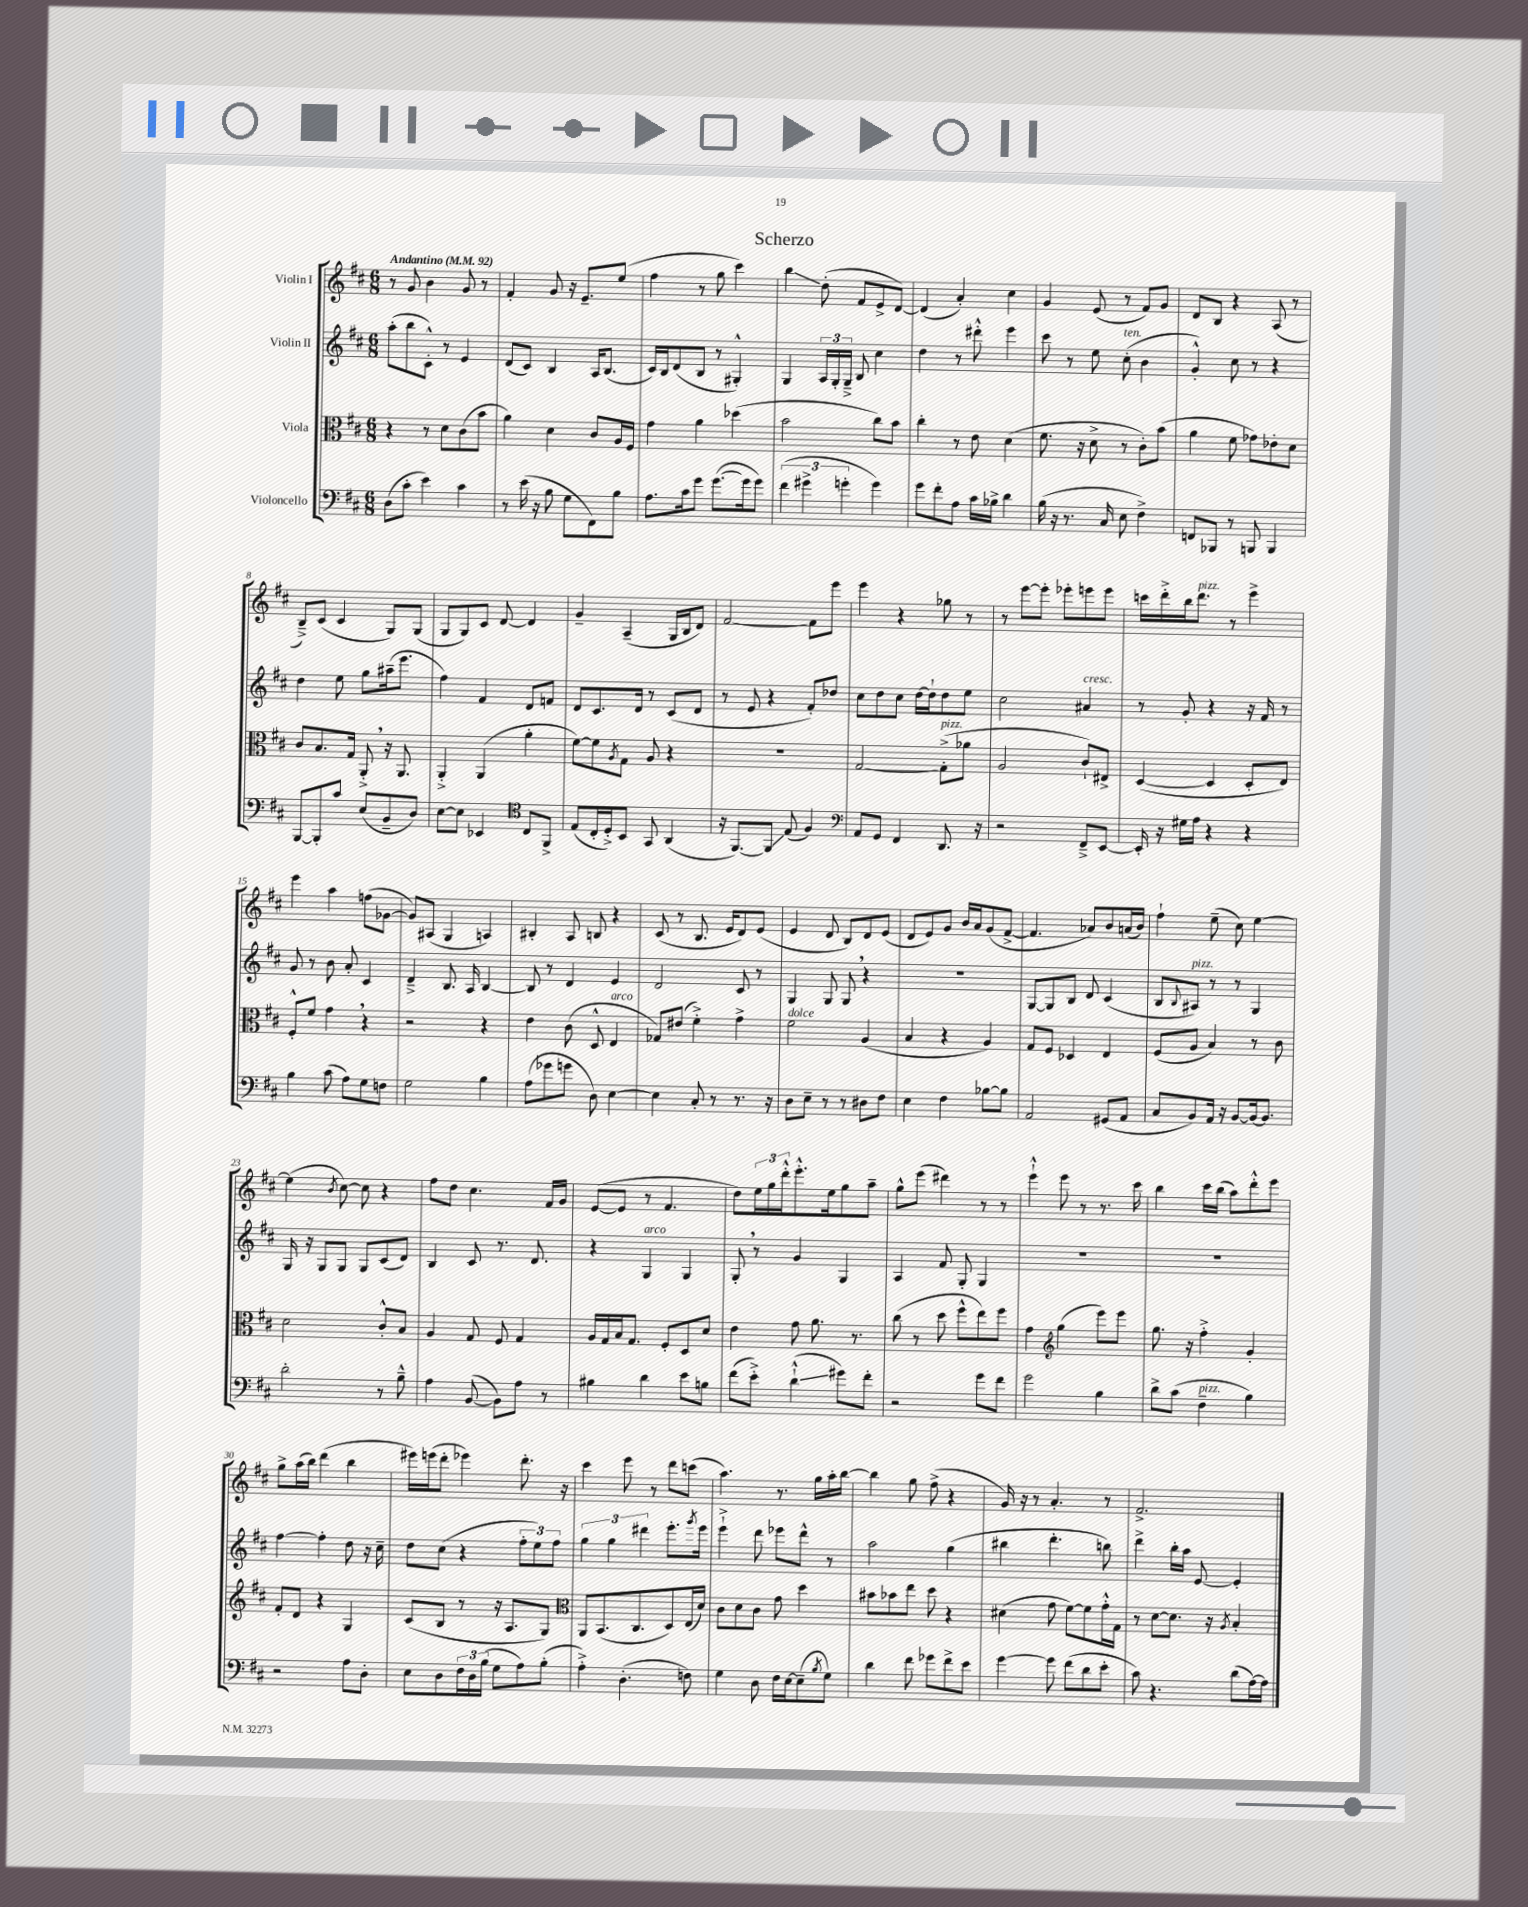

**kern	**kern	**kern	**kern
*staff4	*staff3	*staff2	*staff1
*clefF4	*clefC3	*clefG2	*clefG2
*k[f#c#]	*k[f#c#]	*k[f#c#]	*k[f#c#]
*M6/8	*M6/8	*M6/8	*M6/8
*MM92	*MM92	*MM92	*MM92
(8D	4r	(8aa'	8r
8c#'	.	8bb	8g
4e)	8r	8c#'^^)	4b
.	8d	8r	.
4c#	(8c#	4e	8g
.	8b	.	8r
=	=	=	=
8r	4a)	(8d	4f#'
(16e	.	8c#)	.
16r	.	.	.
8B	4d	4B	8g
8G	.	.	16r
.	.	.	8.e~
8FF#)	8c#	16A	.
.	.	(8.B	.
8B	16A	.	(8ee
.	16F#	.	.
=	=	=	=
8.A	4g	16c#)	4ff#
.	.	16B	.
.	.	(8d	.
16c#	.	.	.
8g	4a	8B	8r
([8.g	.	8r	8gg
.	(4dd-	4G#'^^)	4ccc#)
16g]	.	.	.
8g)	.	.	.
=	=	=	=
(6f#	2b	4G	4bb
6g#^	.	.	.
.	.	24A	(8dd'
.	.	24G'	.
6g'	.	24G~^	.
.	.	8B	8f#
4g)	8cc#)	4cc#	8e^
.	8b	.	[8d)
=	=	=	=
8g	4cc#'	4dd	(4d]
8f#'	.	.	.
8A	8r	8r	4a')
16c#	8e	8ddd#'^^	.
16B-^	.	.	.
4d	(4d	4eee	4cc#
=	=	=	=
(16B	8.f#	8ccc#	4g
16r	.	.	.
8.r	.	8r	.
.	16r	.	.
.	8d^	8ee	(8e
16C#	.	.	.
8E	8r	(8cc#'	8r
4F#^)	8c#')	4b	8f#)
.	(8b	.	8g
=	=	=	=
8FF	4a	4g'^^)	8d
8BBB-	.	.	8B
8r	8f#	8cc#	4r
8BBB	8g-)	8r	.
4BBB	8e-'	4r	(8A
.	8d	.	8r
=	=	=	=
[8BBB	8c#	4dd	8B~^)
8BBB']	8.B	.	(8c#
8c#	.	8ee	4c#
.	16G	.	.
(8E	8AA'^	8gg	.
8BB~	16r	(16aa#~	8G)
.	8.AA	8.eee	.
8D)	.	.	(8G
=	=	=	=
[8E	4AA'^	4ff#)	8G
8E]	.	.	8G)
4EE-	(4AA	4f#	8c#
.	.	.	[8d
*clefC4	*	*	*
8C#	4a'	8d	4d]
8FF#^	.	8f	.
=	=	=	=
(8E	[8f#)	8d	4g~
16C#'	8f#]	8.c#	.
16D'^)	.	.	.
.	8qA	.	.
8BB	8G	.	(4A~
.	.	16d	.
8GG	8A	8r	.
(4AA	4r	(8c#	16G
.	.	.	16B
.	.	8d	8d)
=	=	=	=
16r	2.r	8r	[2f#
[8.FF#)	.	.	.
.	.	8e	.
8FF#]	.	4r	.
(8E	.	.	.
4F#)	.	8f#')	8f#]
.	.	8dd-	8eee
=	=	=	=
*clefF4	*	*	*
8AA	[2G	8cc#	4eee
8GG	.	8dd	.
4FF#	.	8cc#	4r
.	.	[16dd	.
.	.	16dd`]	.
8.DD	(8G'^]	8dd	8gg-
.	8a-	8ee	8r
16r	.	.	.
=	=	=	=
2r	2A	2cc#	8r
.	.	.	[8eee
.	.	.	8eee']
.	.	.	8eee-'
8FF#~^	8c#`)	4a#	8eee
[8EE	8E#^	.	8eee
=	=	=	=
16EE']	([4D	8r	16ccc
16r	.	.	16ddd'^
16G#	.	8g'	16bb
16A	.	.	8.ddd
4r	4D]	4r	.
.	.	.	8r
4r	8D'	16r	4eee^
.	.	16f#	.
.	8E)	8r	.
=	=	=	=
4B	8F#'^^	8g	4eee
.	8f#	8r	.
(8c#	4g	8b	4aa
8A)	.	8a'	.
8G	4r	4c#	(8ff
8F	.	.	[8g-
=	=	=	=
2G	2r	4d~^	8g-])
.	.	.	(8A#
.	.	8.B	4G
.	.	16A	.
4B	4r	[4B	4A)
=	=	=	=
(8A	4e	8B]	4B#'
8g-	.	8r	.
8g	(8c#	4d	8A
8D)	8D^^	.	8B
[4E	4E	4e	4r
=	=	=	=
4E]	8G-)	2d	(8c#
.	(8e#	.	8r
8C#'	4f#'^)	.	8.B
8r	.	.	.
.	.	.	16e
8.r	4g^	8c#	8d)
.	.	8r	(8e
16r	.	.	.
=	=	=	=
8D	2f#	4G	4e
8E~	.	.	.
8r	.	8G	8d
8r	.	8G	8B)
8D#	(4A	4r	8d
8F#	.	.	(8e
=	=	=	=
4E	4B	2.r	8d
.	.	.	8e)
4F#	4r	.	8g
.	.	.	16b
.	.	.	16a
[8B-	4A)	.	(8g
8B-]	.	.	[8f#^
=	=	=	=
2AA	8G	[8G	4.f#]
.	8F#	8G]	.
.	4D-	8B	.
.	.	8d	8a-)
(8GG#	4E	(4c#	8b
8AA	.	.	(16a
.	.	.	16b)
=	=	=	=
8C#	(8F#	8B	4ff#`
.	.	8qqB	.
8BB)	8A	8A#)	.
16AA	4B)	8r	(8ee~
16r	.	.	.
[8BB	.	8r	8cc#)
16BB_	8r	4G	[4ee
8.BB]	.	.	.
.	8c#	.	.
=	=	=	=
2d'	2d	16G	(4ee]
.	.	16r	.
.	.	8G	.
.	.	.	8qb
.	.	8G	[8cc#)
.	.	8G	8cc#]
8r	8c#'^^	(8c#	4r
8B~^^	8B	8d)	.
=	=	=	=
4A	4A	4B	8ff#
.	.	.	8dd
([8BB	8G	8c#	4.cc#
8BB])	8F#	8.r	.
8A	4G	.	.
.	.	8.d	.
8r	.	.	16f#
.	.	.	16g
=	=	=	=
4B#	16A	4r	([8e
.	16G	.	.
.	16B	.	8e]
.	8.G	.	.
4d	.	4G	8r
.	8F#'	.	4.f#
8e	8D	4G	.
8B	8d	.	.
=	=	=	=
(8f#	4e	8G'	8dd)
8e'^)	.	8r	24ee
.	.	.	24gg
.	.	.	24ddd'^^
(4d`^^	8g	4g	8.eee'^^
.	8.a	.	.
.	.	.	16ee
8g#)	.	4G	8gg
.	8.r	.	.
8f#'	.	.	8aa~
=	=	=	=
2r	(8cc#	4A	8gg^^
.	8r	.	(8eee
.	8dd	8f#	4ddd#)
.	8ff#^^	8G'	.
8g	8ee)	4G	8r
8f#	8ff#	.	8r
=	=	=	=
2g	4g	2.r	4eee`^^
*	*clefG2	*	*
.	(4gg	.	8eee
.	.	.	8r
4B	8eee)	.	8.r
.	8eee	.	.
.	.	.	16ccc#
=	=	=	=
8d^	8.gg	2.r	4bb
(8c#	.	.	.
.	16r	.	.
4F#~	4ff#'^	.	16ccc#
.	.	.	(16bb
.	.	.	8aa)
4B)	4g'	.	8ddd'^^
.	.	.	8eee
=	=	=	=
2r	8f#'	[4ff#	8gg^
.	8d	.	(16aa
.	.	.	16bb)
.	4r	4ff#']	(4ddd
8A	4G	8dd	4bb
8D'	.	16r	.
.	.	16cc#~	.
=	=	=	=
8E	(8c#	8dd	16eee#)
.	.	.	(16eee
8D	8B	(8cc#	8ddd'
24F#	8r	4r	4eee-)
24D	.	.	.
(24B	.	.	.
8G	16r	.	.
.	8.A	.	.
8A)	.	12ff#'	8.ddd'
.	.	12ee)	.
(8B'	8G)	.	.
.	.	12ff#	.
.	.	.	16r
=	=	=	=
*	*clefC3	*	*
4A'^)	8AA	6gg	4ccc#
.	(8.BB	.	.
.	.	6gg	.
(4.D'	.	.	8eee
.	8.C#	.	.
.	.	6ddd#	.
.	.	.	8r
.	8D)	8.eee'	8ddd
8F)	(16E	.	(8ccc
.	.	8qggg	.
.	16d)	16eee	.
=	=	=	=
4G	8c#	4eee`^	4.aa)
.	8d	.	.
8D	8c#	8ddd	.
16F#	8g	8eee-	8.r
[16E	.	.	.
(8E~]	4dd	8ddd^^	.
.	.	.	16gg
8qB	.	.	.
8G)	.	8r	16aa'
.	.	.	[16bb
=	=	=	=
4d	8b#	2aa	4bb]
.	8b-	.	.
8f#	8ee	.	8gg
8g-	8dd	.	(8ff#^
8f#^	4r	(4gg	4r
8e	.	.	.
=	=	=	=
[4g	(4d#	4bb#	16g)
.	.	.	16r
.	.	.	8r
8g]	8g	4.ddd'	4.a'
(8f#	[8f#)	.	.
8d	8f#]	.	.
8e'	16g'^^	8bb)	8r
.	16G	.	.
=	=	=	=
8c#)	8r	4ddd^	2.f#^
4.r	[8d	.	.
.	8.d]	16bb'	.
.	.	16aa	.
.	.	[8e	.
.	16r	.	.
.	8qA	.	.
(8d	4B'	4e']	.
[16A)	.	.	.
16A]	.	.	.
==	==	==	==
*-	*-	*-	*-
